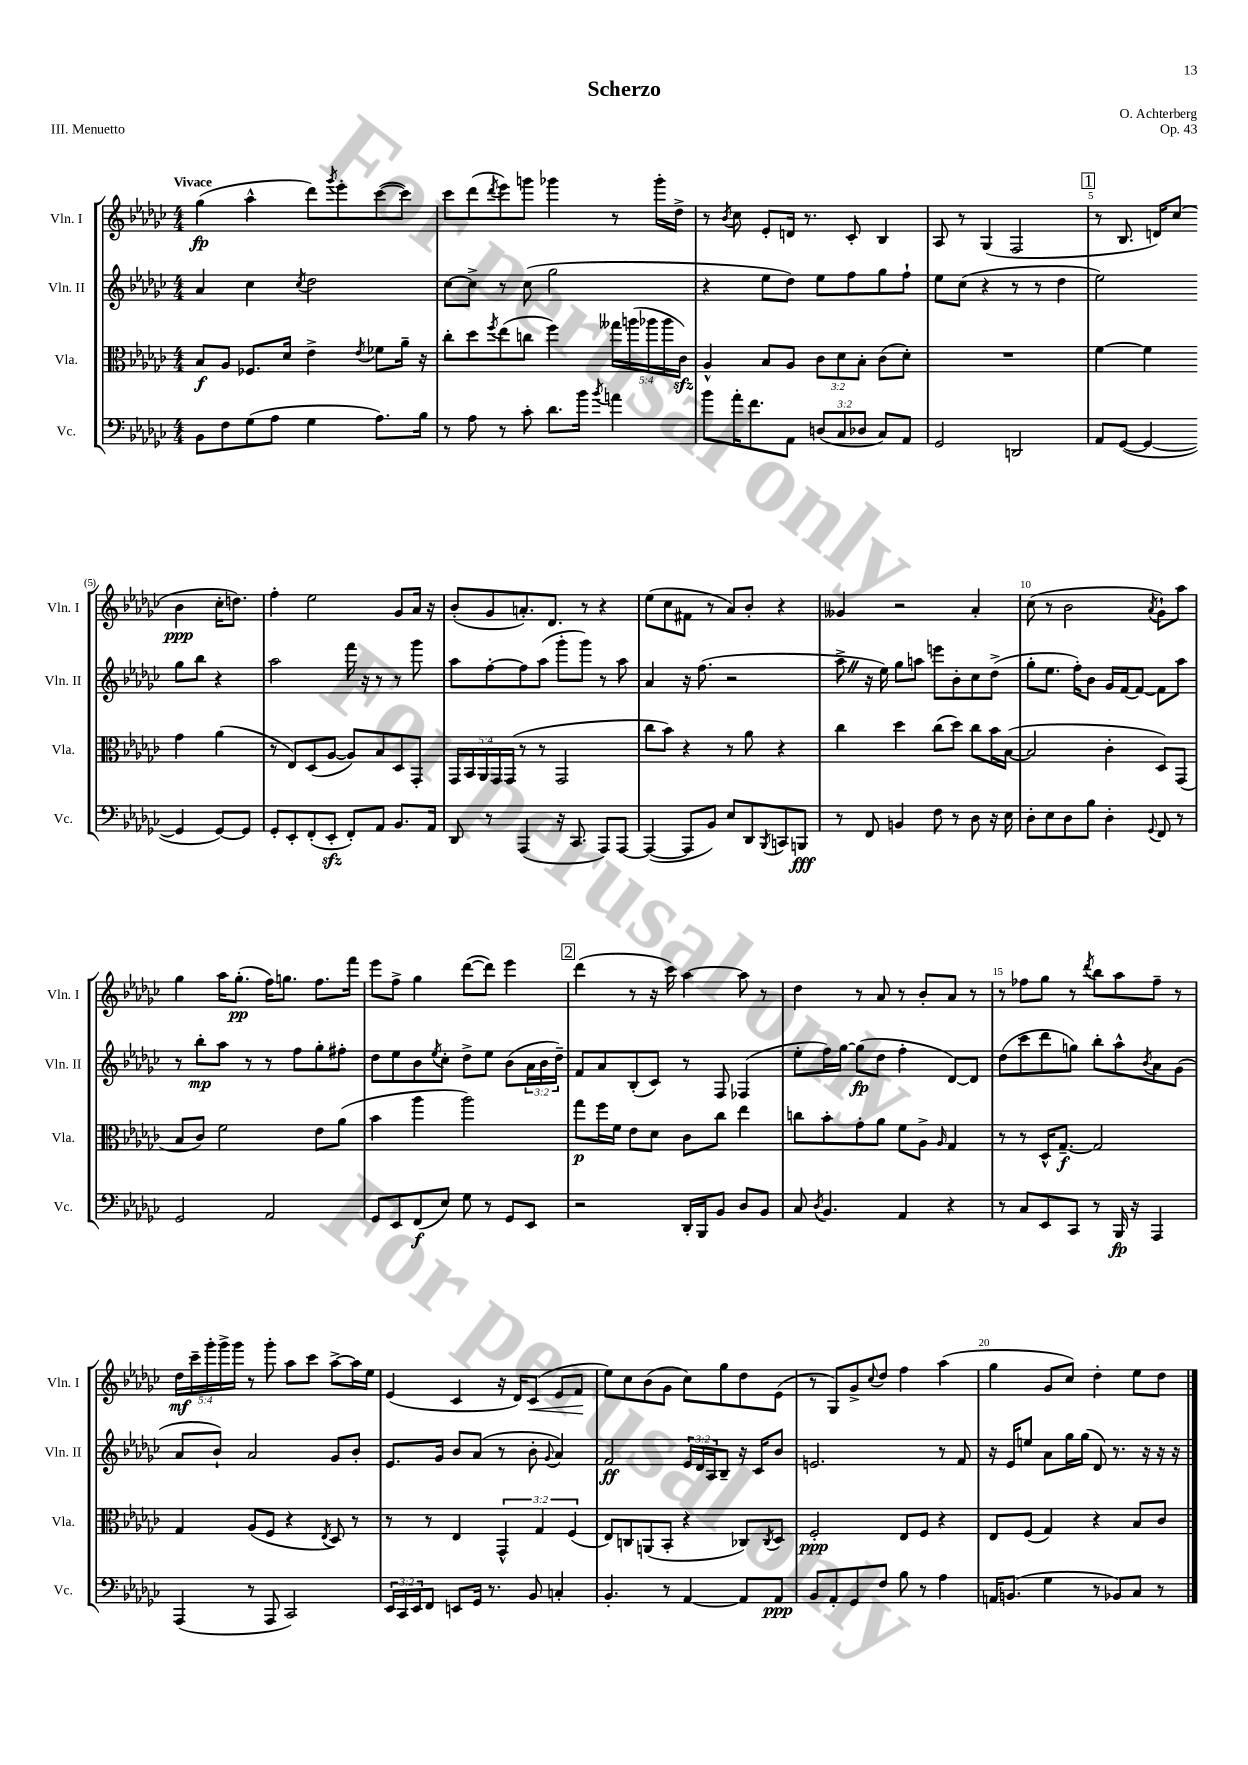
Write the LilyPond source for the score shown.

\header { title = "Scherzo" composer = "O. Achterberg" opus = "Op. 43" piece = "III. Menuetto" }
<<
\new StaffGroup <<
\new Staff = "s0" \with { instrumentName = "Vln. I" shortInstrumentName = "Vln. I" } {
    \clef treble \key ges \major \numericTimeSignature \time 4/4 \override Staff.TupletNumber.text = #tuplet-number::calc-fraction-text \tempo "Vivace"
    ges''4\fp( aes''4-^ des'''8) \acciaccatura { ges'''8 } ees'''8-. ces'''8~( ces'''8) |
    ces'''8 des'''8( \acciaccatura { des'''8 } ees'''8) g'''8 ges'''4 r8 ges'''16-. des''16-> |
    r8 \acciaccatura { bes'8 } ces''8 ees'8-. d'16 r8. ces'8-. bes4 |
    aes8 r8 ges4( f2 |
    \mark \markup { \box "1" } r8 bes8. d'16) ces''8( bes'4\ppp ces''16-. d''8.) |
    f''4-. ees''2 ges'8 aes'16 r16 |
    bes'8-.( ges'8 a'8.-.) des'8. r8 r4 |
    ees''8( ces''8 fis'8 r8 aes'8) bes'8-. r4 |
    geses'4 r2 aes'4-. |
    ces''8( r8 bes'2 \acciaccatura { aes'8 } ges'8-!) aes''8 |
    ges''4 aes''16 ges''8.-.\pp( f''16) g''8. f''8. f'''16 |
    ees'''8 f''8-> ges''4 des'''8~( des'''8) ees'''4 |
    \mark \markup { \box "2" } des'''4( r8 r16 ces'''16) aes''4~ aes''8 r8 |
    des''4 r8 aes'8 r8 bes'8-. aes'8 r8 |
    r8 fes''8 ges''8 r8 \acciaccatura { des'''8 } bes''8 aes''8 fes''8-- r8 |
    \tuplet 5/4 { des''16\mf ces'''16-- ges'''16-. ges'''16-> ges'''16 } r8 ges'''8-. aes''8 ces'''8 aes''8~-> aes''16 ees''16 |
    ees'4( ces'4 r16 des'16) ces'8\<( ees'8 f'8\! |
    ees''8) ces''8 bes'8( ges'8 ces''8) ges''8 des''8 ees'8( |
    r8 ges8) ges'8-> \appoggiatura { ces''8 } des''8 f''4 aes''4( |
    ges''4 ges'8 ces''8) des''4-. ees''8 des''8 \bar "|." |
}
\new Staff = "s1" \with { instrumentName = "Vln. II" shortInstrumentName = "Vln. II" } {
    \clef treble \key ges \major \numericTimeSignature \time 4/4 \override Staff.TupletNumber.text = #tuplet-number::calc-fraction-text
    aes'4 ces''4 \acciaccatura { ces''8 } des''2 |
    ces''8~ ces''8-> r8 ces''8( ges''2 |
    r4 ees''8 des''8) ees''8 f''8 ges''8 f''8-! |
    ees''8 ces''8( r4 r8 r8 des''4 |
    \mark \markup { \box "1" } ees''2) ges''8 bes''8 r4 |
    aes''2 f'''16 r16 r8 r8 ges'''8 |
    aes''8 f''8~-. f''8 aes''8( ges'''8-. ges'''8) r8 aes''8 |
    aes'4 r16 f''8.( r2 |
    aes''8-> \once \override BreathingSign.text = \markup { \musicglyph "scripts.caesura.straight" } \breathe r16 ees''16) ges''8 a''8 e'''8 bes'8-. ces''8 des''8->( |
    ges''8-. ees''8. f''16-.) bes'8 ges'16 f'16~ f'8~ f'8 aes''8 |
    r8 bes''8-.\mp aes''8 r8 r8 f''8 ges''8-. fis''8-. |
    des''8 ees''8 bes'8 \acciaccatura { ees''8 } ces''8-. des''8-> ees''8 bes'8( \tuplet 3/2 { aes'16 bes'16 des''16--) } |
    \mark \markup { \box "2" } f'8 aes'8 bes8-.( ces'8) r8 f8 fes4( |
    ees''8-. f''16) ges''16~ ges''8\fp( des''8 f''4-. des'8~) des'8 |
    des''8( ces'''8 des'''8 g''8) bes''8-. aes''8-^ \acciaccatura { bes'8 } aes'8 ges'8( |
    aes'8 bes'8-!) aes'2 ges'8 bes'8-. |
    ees'8. ges'16 bes'8 aes'8( r8 bes'8-. \appoggiatura { ges'8 } aes'4) |
    f'2\ff \tuplet 3/2 { ees'16 des'16 aes16 } bes8-- r16 ces'16 bes'8 |
    e'2. r8 f'8 |
    r16 ees'16 e''8 aes'8 ges''16 ges''16( des'8) r8. r16 r16 r16 \bar "|." |
}
\new Staff = "s2" \with { instrumentName = "Vla." shortInstrumentName = "Vla." } {
    \clef alto \key ges \major \numericTimeSignature \time 4/4 \override Staff.TupletNumber.text = #tuplet-number::calc-fraction-text
    bes8\f aes8 fes8. des'16 ees'4-> \acciaccatura { ees'8 } fes'8 aes'16-- r16 |
    ces''8-. des''8 \acciaccatura { f''8 } ees''8( c''8 f''4) \tuplet 5/4 { geses''16 a''16( aes''16 aes''16 ces'16\sfz) } |
    aes4-^ bes8 aes8 \tuplet 3/2 { ces'8 des'8 bes8-. } ces'8( des'8-.) |
    R1 |
    \mark \markup { \box "1" } f'4~ f'4 ges'4 aes'4( |
    r8 ees8) des8( aes8~ aes8) bes8 des8 ges,8-. |
    \tuplet 5/4 { ges,16 bes,16 aes,16 ges,16 ges,16( } r8 r8 ges,2 |
    ces''8 bes'8) r4 r8 aes'8 r4 |
    ces''4 des''4 ces''8( des''8) ces''8 bes'16 bes16~( |
    bes2 ces'4-. des8) ges,8( |
    bes8 ces'8) f'2 ees'8 aes'8( |
    bes'4 aes''4 aes''2) |
    \mark \markup { \box "2" } ges''8\p f''16 f'16 ees'8 des'8 ces'8 ces''8 ees''4 |
    c''8 bes'8-. ges'8-. aes'8 f'8 aes8-> \grace { aes16 } ges4 |
    r8 r8 des16-^ ges8.~--\f ges2 |
    ges4 aes8( f8 r4 \acciaccatura { ees8 } des8) r8 |
    r8 r8 ees4 \tuplet 3/2 { ges,4-^ ges4 f4( } |
    ees8) c8 a,8( bes,8-. r4 ces8) \acciaccatura { ces8 } des8 |
    f2-.\ppp ees8 f8 r4 |
    ees8 f8( ges4) r4 bes8 ces'8 \bar "|." |
}
\new Staff = "s3" \with { instrumentName = "Vc." shortInstrumentName = "Vc." } {
    \clef bass \key ges \major \numericTimeSignature \time 4/4 \override Staff.TupletNumber.text = #tuplet-number::calc-fraction-text
    bes,8 f8 ges8( aes8 ges4 aes8.) bes16 |
    r8 aes8 r8 ces'8-. des'8. bes'16 \acciaccatura { bes'8 } a'4 |
    bes'8 aes'16-. f'8. aes,8 \tuplet 3/2 { d8( ces8 des8 } ces8) aes,8 |
    ges,2 d,2 |
    \mark \markup { \box "1" } aes,8 ges,8~( ges,4~ ges,4 ges,8~) ges,8 |
    ges,8-. ees,8-. f,8-.( ees,8-.\sfz f,8-.) aes,8 bes,8. aes,16 |
    des,8 r8 aes,,4( r16 ces,8. aes,,8) aes,,8~ |
    aes,,4~( aes,,8 bes,8) ees8 des,8 \acciaccatura { bes,,8 } c,8 b,,8\fff |
    r8 f,8 b,4 f8 r8 des8 r16 ees16 |
    des8-. ees8 des8 bes8 des4-. \appoggiatura { ges,8 } f,8 r8 |
    ges,2 aes,2 |
    ges,8 ees,8 f,8\f( ees8) ges8 r8 ges,8 ees,8 |
    \mark \markup { \box "2" } r2 des,16-. bes,,16 bes,8 des8 bes,8 |
    ces8 \acciaccatura { des8 } bes,4. aes,4 r4 |
    r8 ces8 ees,8 ces,8 r8 bes,,16\fp r16 aes,,4 |
    aes,,4( r8 aes,,8 ces,2) |
    \tuplet 3/2 { ees,16 ces,16 ees,16 } f,8 e,8 ges,16 r8. bes,8 c4-. |
    bes,4.-. r8 aes,4~ aes,8 aes,8\ppp |
    bes,8 aes,8-. ges,8 f8 bes8 r8 aes4 |
    a,16 b,8.( ges4 r8 bes,8) ces8 r8 \bar "|." |
}
>>
>>
\layout { \context { \Score \override BarNumber.break-visibility = ##(#f #t #t) barNumberVisibility = #(every-nth-bar-number-visible 5) } }
